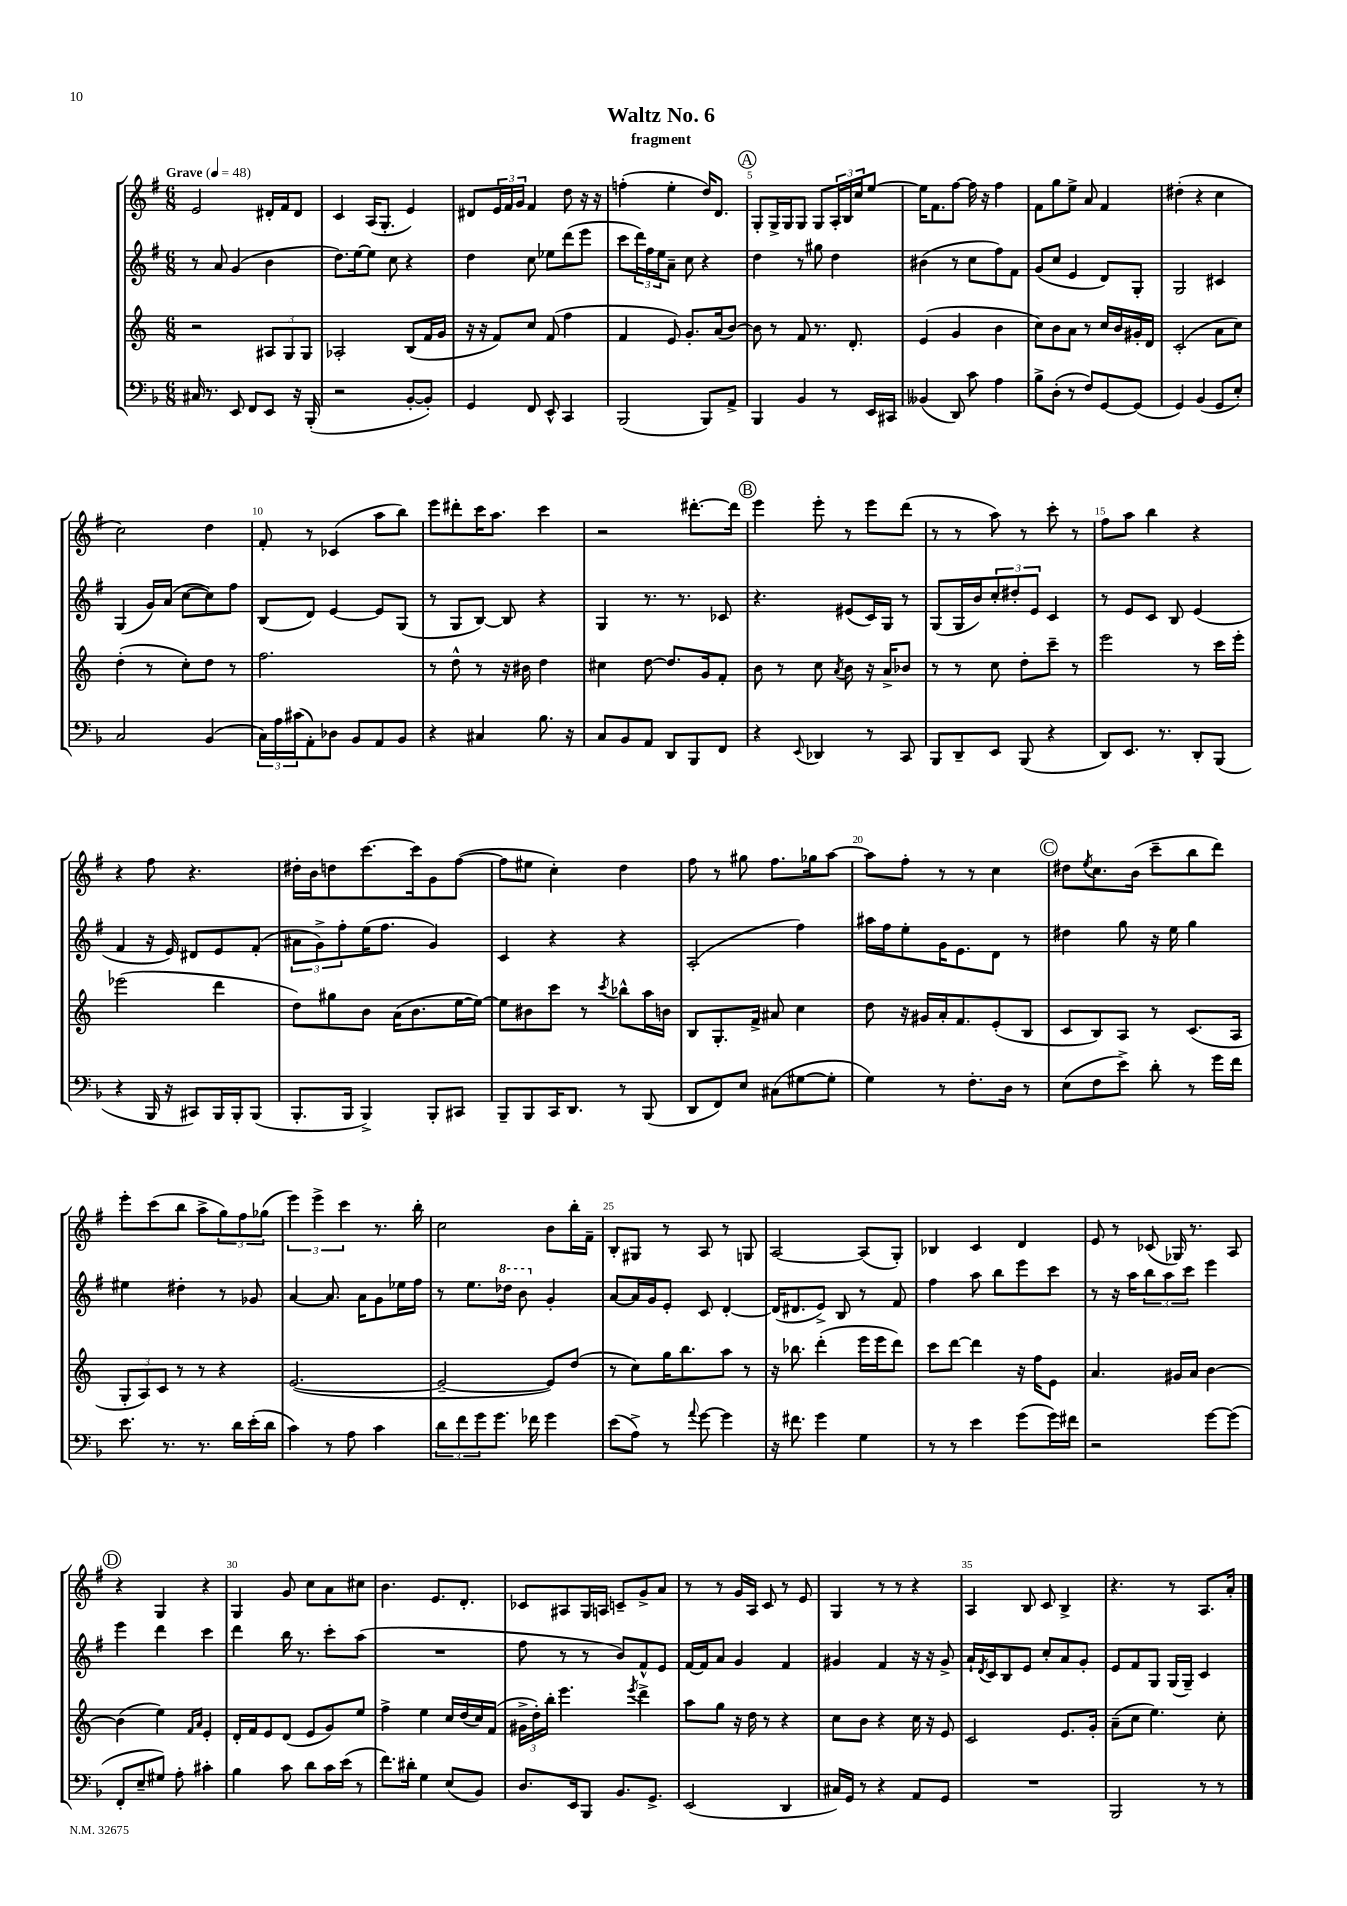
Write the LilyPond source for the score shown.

\header { title = "Waltz No. 6" subtitle = "fragment" }
<<
\new StaffGroup <<
\new Staff = "s0" {
    \clef treble \key g \major \numericTimeSignature \time 6/8 \tempo "Grave" 4 = 48
    e'2 dis'16-. fis'16 dis'8 |
    c'4 a16( g8.-. e'4) |
    dis'8 \tuplet 3/2 { e'16 fis'16 g'16 } fis'4 d''8 r16 r16 |
    f''4-.( e''4-. d''16) d'8. |
    \mark \markup { \circle "A" } g8-. g16-> g16 g8 g8 \tuplet 3/2 { a16-. b16 c''16 } e''8~ |
    e''16 fis'8. fis''8~ fis''16 r16 fis''4 |
    fis'8 g''8 e''8-> a'8 fis'4 |
    dis''4-.( r4 c''4 |
    c''2) d''4 |
    fis'8-. r8 ces'4( a''8 b''8) |
    e'''8 dis'''8-. c'''16 a''8. c'''4 |
    r2 dis'''8.~-. dis'''16 |
    \mark \markup { \circle "B" } e'''4 e'''8-. r8 e'''8 d'''8( |
    r8 r8 a''8) r8 c'''8-. r8 |
    fis''8 a''8 b''4 r4 |
    r4 fis''8 r4. |
    dis''16-. b'16 d''8 c'''8.~ c'''16 g'8 fis''8~( |
    fis''8 eis''8 c''4-.) d''4 |
    fis''8 r8 gis''8 fis''8. ges''16 a''8~ |
    a''8 fis''8-. r8 r8 c''4 |
    \mark \markup { \circle "C" } dis''8 \acciaccatura { e''8 } c''8. b'16( c'''8-- b''8 d'''8) |
    e'''8-. c'''8( b''8 a''8-> \tuplet 3/2 { g''8) fis''8 ges''8( } |
    \tuplet 3/2 { e'''4) e'''4-> c'''4 } r8. b''16-. |
    c''2 b'8 b''16-. fis'16-- |
    b8-. gis8 r8 a8 r8 g8 |
    a2~ a8( g8-.) |
    bes4 c'4 d'4 |
    e'8 r8 ces'8( ges16) r8. a8 |
    \mark \markup { \circle "D" } r4 g4 r4 |
    g4 g'8 c''8 a'8 cis''8 |
    b'4. e'8. d'8.-. |
    ces'8 ais8 g16 a16 c'8-- g'8-> a'8 |
    r8 r8 g'16 a16 c'8 r8 e'8 |
    g4 r8 r8 r4 |
    a4 b8 c'8 b4-> |
    r4. r8 a8. a'16-. \bar "|." |
}
\new Staff = "s1" {
    \clef treble \key g \major \numericTimeSignature \time 6/8
    r8 a'8 g'4( b'4 |
    d''8.) e''16~ e''8 c''8 r4 |
    d''4 c''8 ees''8 d'''8( e'''8 |
    c'''8 \tuplet 3/2 { d'''16) fis''16 e''16 } a'8-- c''8 r4 |
    \mark \markup { \circle "A" } d''4 r8 gis''8 d''4 |
    bis'4( r8 c''8 fis''8) fis'8 |
    g'8( c''8 e'4 d'8) g8-. |
    g2 cis'4 |
    g4( g'16) a'16( c''8~ c''8) fis''8 |
    b8( d'8) e'4~ e'8 g8( |
    r8 g8 b8~) b8 r4 |
    g4 r8. r8. ces'8 |
    \mark \markup { \circle "B" } r4. eis'8( c'16) g16 r8 |
    g8( g16 b'16) \tuplet 3/2 { c''8-. dis''8-. e'8 } c'4 |
    r8 e'8 c'8 b8 e'4( |
    fis'4 r16 e'16) dis'8 e'8 fis'8-.( |
    \tuplet 3/2 { ais'8 g'8->) fis''8-. } e''16( fis''8. g'4) |
    c'4 r4 r4 |
    a2-.( fis''4) |
    ais''16 fis''16 e''8-. g'16 e'8. d'8 r8 |
    \mark \markup { \circle "C" } dis''4 g''8 r16 e''16 g''4 |
    eis''4 dis''4-. r8 ges'8 |
    a'4~ a'8. a'16 g'8 ees''16 fis''16 |
    r8 e''8. \ottava #1 des'''16 b''8 \ottava #0 g'4-. |
    a'8~ a'16 g'16 e'8-. c'8 d'4~-. |
    d'16( dis'8. e'8->) b8 r8 fis'8 |
    fis''4 a''8 b''8 e'''8 c'''8 |
    r8 r16 a''16 \tuplet 3/2 { b''8 a''8 c'''8 } e'''4 |
    \mark \markup { \circle "D" } e'''4 d'''4 c'''4 |
    d'''4 b''16 r8. c'''8-. a''8( |
    R2. |
    fis''8 r8 r8 b'8) fis'8-^ e'8 |
    fis'16~ fis'16 a'8 g'4 fis'4 |
    gis'4 fis'4 r16 r16 gis'8-> |
    a'16-! \acciaccatura { d'8 } c'16 b8 e'8 c''8-. a'8 g'8-. |
    e'8 fis'8 g8 g16( g16--) c'4 \bar "|." |
}
\new Staff = "s2" {
    \clef treble \key c \major \numericTimeSignature \time 6/8
    r2 \tuplet 3/2 { ais8 g8 g8 } |
    aes2-. b8( f'16 g'16 |
    r16 r16 f'8) c''8 f'8( f''4 |
    f'4 e'8) g'8.-. a'16( b'8~) |
    \mark \markup { \circle "A" } b'8 r8 f'8 r8. d'8.-. |
    e'4( g'4 b'4 |
    c''8) b'8 a'8 r8 c''16 b'16 gis'16-. d'16 |
    c'2-.( a'8 c''8) |
    d''4-.( r8 c''8-.) d''8 r8 |
    f''2. |
    r8 d''8-^ r8 r16 bis'16 d''4 |
    cis''4 d''8~ d''8. g'16 f'8-. |
    \mark \markup { \circle "B" } b'8 r8 c''8 \acciaccatura { a'8 } b'8 r16 a'16-> bes'8 |
    r8 r8 c''8 d''8-. c'''8-- r8 |
    e'''2 r8 c'''16 e'''16-. |
    ees'''2( d'''4 |
    d''8) gis''8 b'8 a'16( b'8. e''16~ e''16~) |
    e''8 bis'8 c'''8 r8 \acciaccatura { c'''8 } bes''8-^ a''16 b'16 |
    b8 g8.-. f'16-> ais'8 c''4 |
    d''8 r16 gis'16 a'16-. f'8. e'8-.( b8 |
    \mark \markup { \circle "C" } c'8 b8) a8 r8 c'8.( a16 |
    \tuplet 3/2 { g8-. a8) c'8 } r8 r8 r4 |
    e'2.~( |
    e'2~-- e'8) d''8( |
    r8 c''8) g''16 b''8. a''8 r8 |
    r16 bes''8. d'''4-.( e'''16 e'''16 d'''8) |
    c'''8 d'''8~ d'''4 r16 f''16 e'8 |
    a'4. gis'16 a'16 b'4~ |
    \mark \markup { \circle "D" } b'4( e''4) \grace { f'16 a'16 } e'4-. |
    d'16-. f'16 e'8 d'8( e'8 g'8) e''8 |
    f''4-> e''4 c''16 d''16( c''16) f'16( |
    \tuplet 3/2 { gis'16-> d''16-.) b''16-. } e'''4. \acciaccatura { e'''8 } d'''4-> |
    a''8 g''8 r16 d''16 r8 r4 |
    c''8 b'8 r4 c''16 r16 e'8 |
    c'2 e'8. g'16-. |
    a'8--( c''8 e''4.) c''8-. \bar "|." |
}
\new Staff = "s3" {
    \clef bass \key f \major \numericTimeSignature \time 6/8
    cis16 r8. e,8 f,8 e,8 r16 bes,,16-.( |
    r2 bes,8~-. bes,8-.) |
    g,4 f,8 e,8-^ c,4 |
    bes,,2( bes,,8) a,8-> |
    \mark \markup { \circle "A" } bes,,4 bes,4 r8 e,16 cis,16 |
    beses,4( d,8) c'8 a4 |
    bes8-> d8-.( r8 f8) g,8~ g,8( |
    g,4) bes,4( g,8 e8-.) |
    c2 bes,4( |
    \tuplet 3/2 { c16) a16 cis'16( } a,8-.) des8 bes,8 a,8 bes,8 |
    r4 cis4 bes8. r16 |
    c8 bes,8 a,8 d,8 bes,,8 f,8 |
    \mark \markup { \circle "B" } r4 \appoggiatura { e,8 } des,4 r8 c,8 |
    bes,,8 d,8-- e,8 bes,,8( r4 |
    d,8) e,8. r8. d,8-. bes,,8( |
    r4 bes,,16 r16 cis,8) bes,,16 bes,,16-. bes,,8( |
    bes,,8.-. bes,,16 bes,,4->) bes,,8-. cis,8 |
    bes,,8-- bes,,8 c,16 d,8. r8 bes,,8( |
    d,8 f,8) e8 cis8( gis8~ gis8-. |
    g4) r8 f8.-. d16 r8 |
    \mark \markup { \circle "C" } e8( f8 e'8->) d'8-. r8 g'16 f'16 |
    e'8. r8. r8. d'16 e'16-.( d'16 |
    c'4) r8 a8 c'4 |
    \tuplet 3/2 { d'8 f'8 g'8 } g'8. fes'16 g'4 |
    e'8( a8->) r8 \appoggiatura { a'8 } g'8~ g'4 |
    r16 fis'8. g'4 g4 |
    r8 r8 e'4 g'8( g'16) fis'16 |
    r2 g'8~ g'8( |
    \mark \markup { \circle "D" } f,8-. e8-- gis8) a8-. cis'4-. |
    bes4 c'8 d'8 c'16 e'16( r8 |
    f'8.) dis'16-. g4 e8( bes,8) |
    d8. e,16 bes,,8 bes,8. g,8.-> |
    e,2( d,4 |
    cis16) g,16 r8 r4 a,8 g,8 |
    R2. |
    bes,,2 r8 r8 \bar "|." |
}
>>
>>
\layout { \context { \Score \override BarNumber.break-visibility = ##(#f #t #t) barNumberVisibility = #(every-nth-bar-number-visible 5) } }
